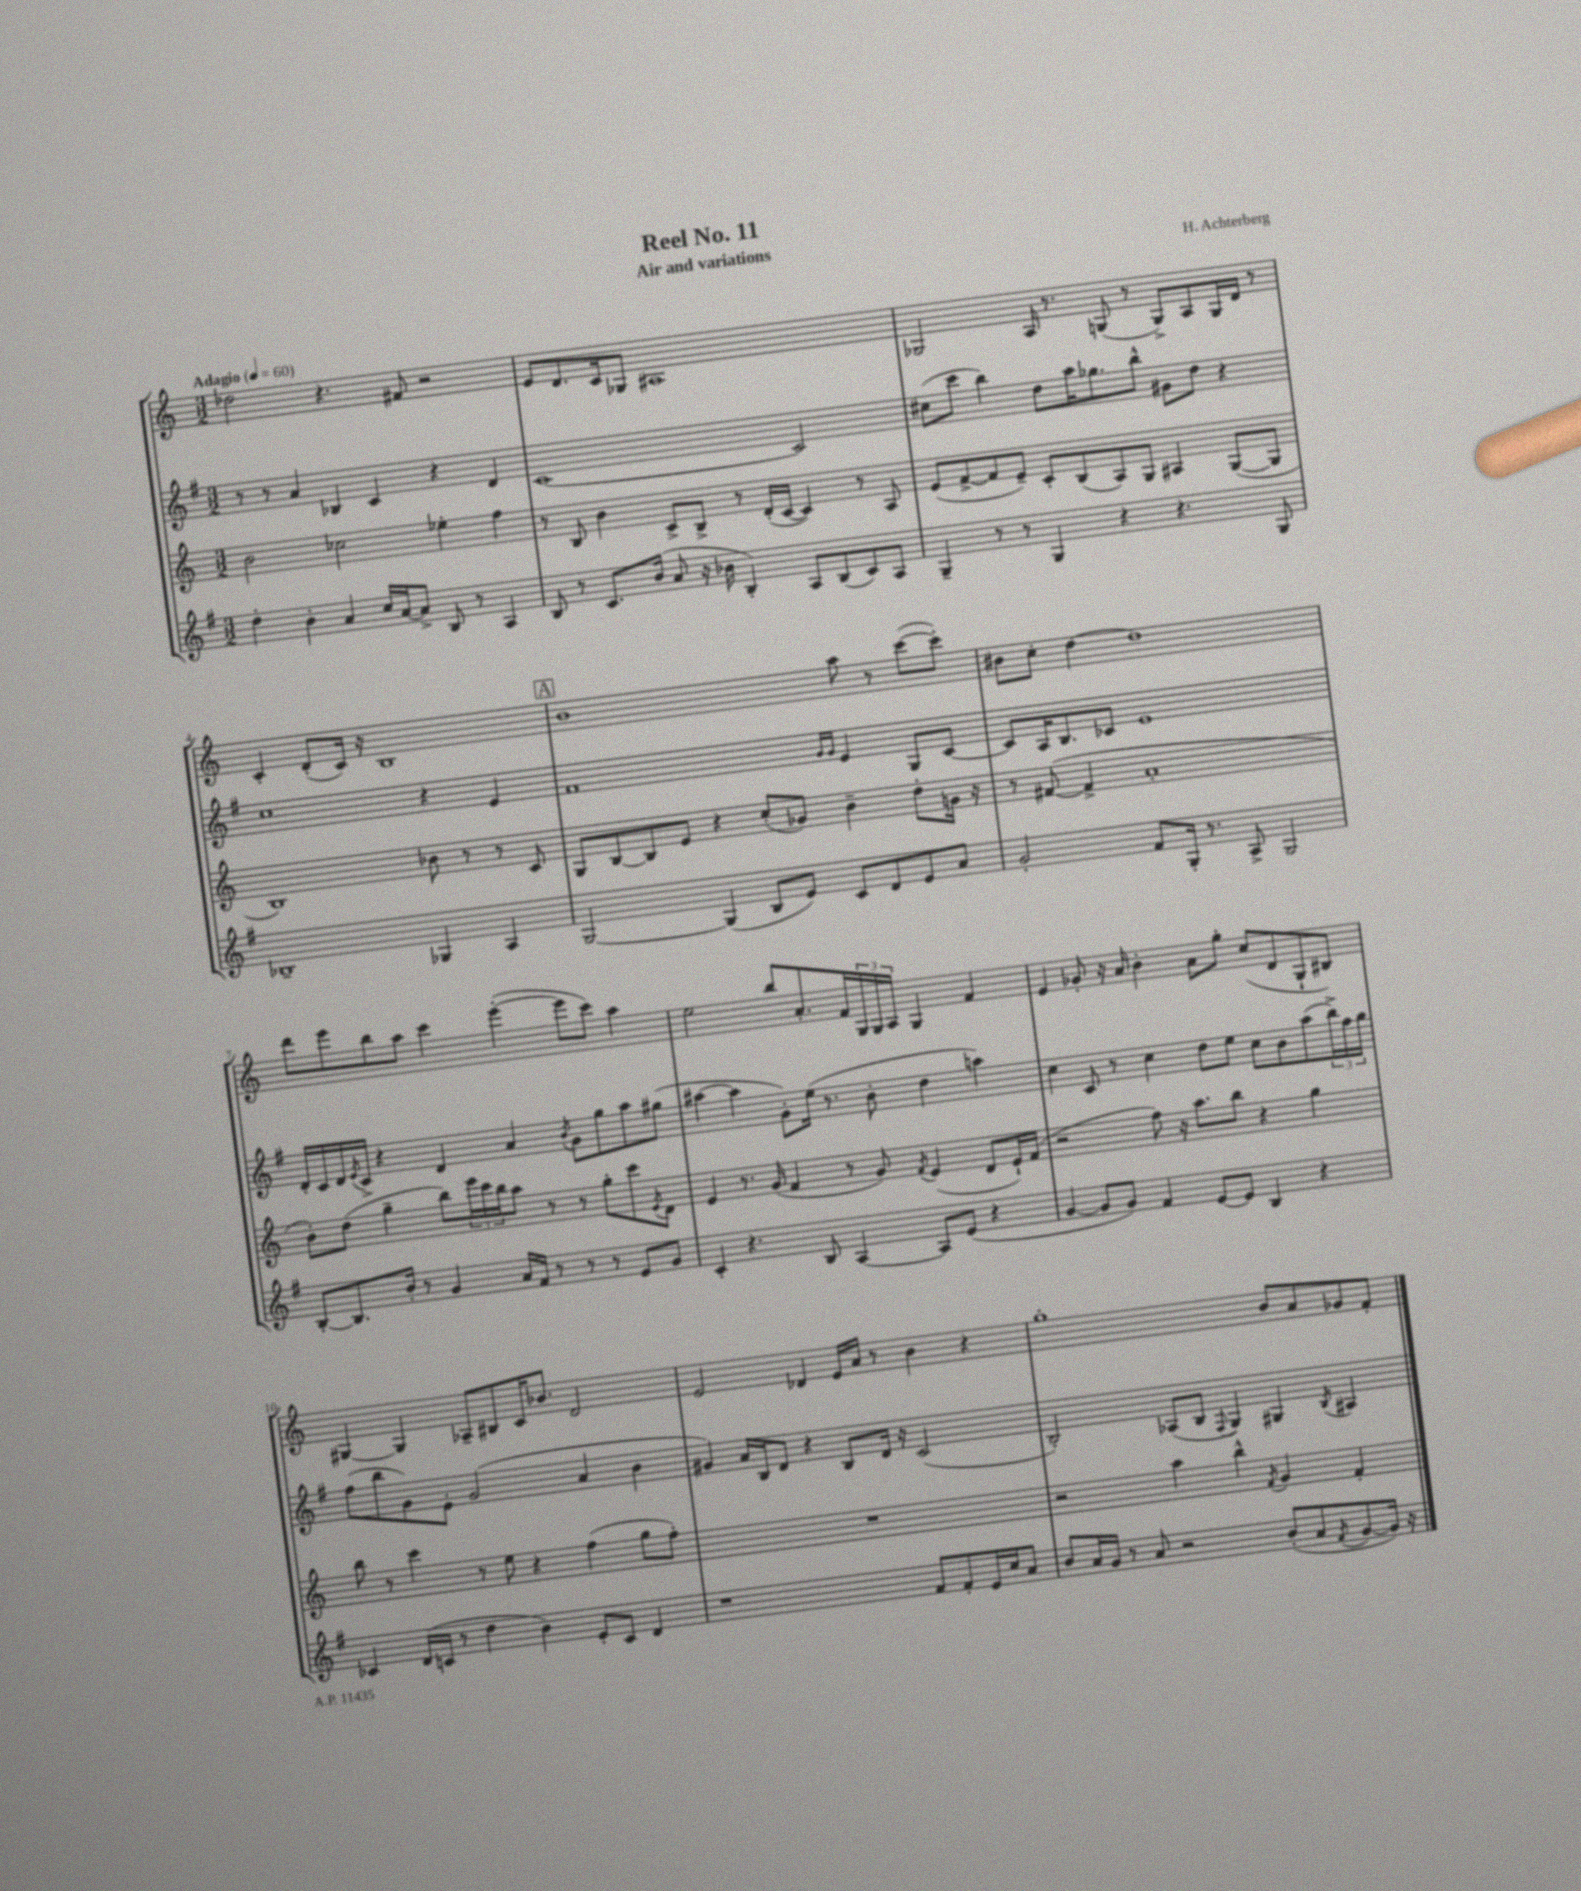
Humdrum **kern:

**kern	**kern	**kern	**kern
*staff4	*staff3	*staff2	*staff1
*clefG2	*clefG2	*clefG2	*clefG2
*k[f#]	*k[]	*k[f#]	*k[]
*M3/2	*M3/2	*M3/2	*M3/2
*MM60	*MM60	*MM60	*MM60
4dd'	2b	8r	2dd-
.	.	8r	.
4b'	.	4a	.
4a	2cc-	4B-	4.r
16cc	.	4c	.
[16a	.	.	.
8a^]	.	.	8f#
8B	4ee-'	4r	2r
8r	.	.	.
4A	4ff	4d	.
=	=	=	=
8B	8r	[1c	8e
8r	8B	.	8.d
8.c	4b	.	.
.	.	.	16c
.	.	.	8G-
(16b	.	.	.
8a	8c^	.	1A#
16r	8B^	.	.
16b-	.	.	.
4B')	8r	.	.
.	(16d'	.	.
.	[16c	.	.
8A	4c])	2c]	.
(8B	.	.	.
8c)	8r	.	.
8A	8A	.	.
=	=	=	=
4G~	(8e	(8cc#	2G-
.	[8f^	8ccc	.
8r	8f]	4bb)	.
8r	8e~)	.	.
4G	8c'	8dd	16A
.	.	.	8.r
.	(8B	16aa	.
.	.	8.gg-	.
4r	8A)	.	(8G
.	8G	8bb^^	8r
4.r	4A#	8g#	8G^)
.	.	8dd	8A
.	([8G	4r	16G
.	.	.	16d
8G	8G]	.	8r
=	=	=	=
1B-~	1B)	1cc	4c'
.	.	.	(8d'
.	.	.	16c)
.	.	.	16r
.	.	.	1B
4G-	8b-	4r	.
.	8r	.	.
4A	8r	4e	.
.	8c	.	.
=	=	=	=
[2G	8G	1f#	1b
.	[8B	.	.
.	8B]	.	.
.	8e	.	.
(4G]	4r	.	.
8B	(8cc'	.	.
8e)	8g-)	.	.
.	.	16qqg	.
.	.	16qqg	.
8c	4b~	4e	8aa
8d	.	.	8r
8e	8dd'	8G	([8ccc
8a	16g	[8c	8ccc'])
.	16r	.	.
=	=	=	=
2g'	8r	8c]	8b#
.	([8f#	16A	8cc'
.	.	8.B	.
.	4f#^]	.	[4dd
.	.	8c-	.
8f#	1a'	1e	1dd]
16G'	.	.	.
8.r	.	.	.
8A^	.	.	.
2G	.	.	.
=	=	=	=
[8B'	8b')	16d'	8ddd
.	.	16c	.
8.B]	(8dd	16d	8eee
.	.	8qe	.
.	.	16c^	.
.	4gg~	4r	8bb
16b'	.	.	.
8r	.	.	8aa
4g	8bb)	4d	4ccc
.	24eee	.	.
.	24ccc	.	.
.	24bb	.	.
16a	8aa	4a	([4eee'
16f#	.	.	.
8r	8r	.	.
.	.	8qb	.
8r	8r	8g	8eee]
8r	8gg'	8gg	8ccc)
8e	8ccc	8aa	4aa
.	8qe	.	.
8g	8d	(8gg#	.
=	=	=	=
4c'	4e	[4aa#	2ee
4.r	8.r	4aa#]	.
.	(16g	.	.
.	4f	8g')	8bb
8B	.	(16ee	8.a'
.	.	8.r	.
[4A	8r	.	.
.	.	.	16f
.	8g)	8b'	24G
.	.	.	24G
.	.	.	24A
.	8qf	.	.
8A]	(4e	4dd	4G
(8e	.	.	.
4r	8d	4aa)	4f
.	16e`)	.	.
.	(16f	.	.
=	=	=	=
[4g	2r	4cc	4e
8g]	.	8c	8g-'
8g)	.	8r	16r
.	.	.	16a
4f#	8ff)	4cc	4b'
.	16r	.	.
.	8.aa	.	.
[8e	.	8dd	8a
8e]	8bb	8ee	8gg'
4B	4r	8cc	(8cc
.	.	8b	8d
4r	4gg	(8aa	8G`
.	.	24bb^)	8B#)
.	.	24ff#	.
.	.	24gg	.
=	=	=	=
4c-	8bb	(8ff#	[4G#
.	8r	8bb	.
(16d	4ccc	8g)	4G#]
16c	.	.	.
8r	.	8e'	.
4dd	8r	(2g	8A-~
.	8ee	.	8B#
4b)	4r	.	16c
.	.	.	8.b-
8e'	(4ff	4a	2d
8c	.	.	.
4d	8gg	4b	.
.	8ff')	.	.
=	=	=	=
1r	1.r	4g#)	2e
.	.	16a	.
.	.	16B	.
.	.	8d	.
.	.	4r	4d-
.	.	8B	16e
.	.	.	16a
.	.	16d	8r
.	.	16r	.
8f#	.	(2c	4b
8f#'	.	.	.
16e	.	.	4r
16cc	.	.	.
8a	.	.	.
=	=	=	=
8b	2r	2B')	1gg'
16a	.	.	.
16g	.	.	.
8r	.	.	.
8a	.	.	.
2r	4aa	(8A-	.
.	.	8B	.
.	.	8qqF#	.
.	4bb^^	4G)	.
.	8qf	.	.
(8b'	4g	4G#	8b
8a	.	.	8a
8qf#	.	8qB	.
[8g	4f'	4A#	8g-
16g])	.	.	8f'
16r	.	.	.
==	==	==	==
*-	*-	*-	*-
